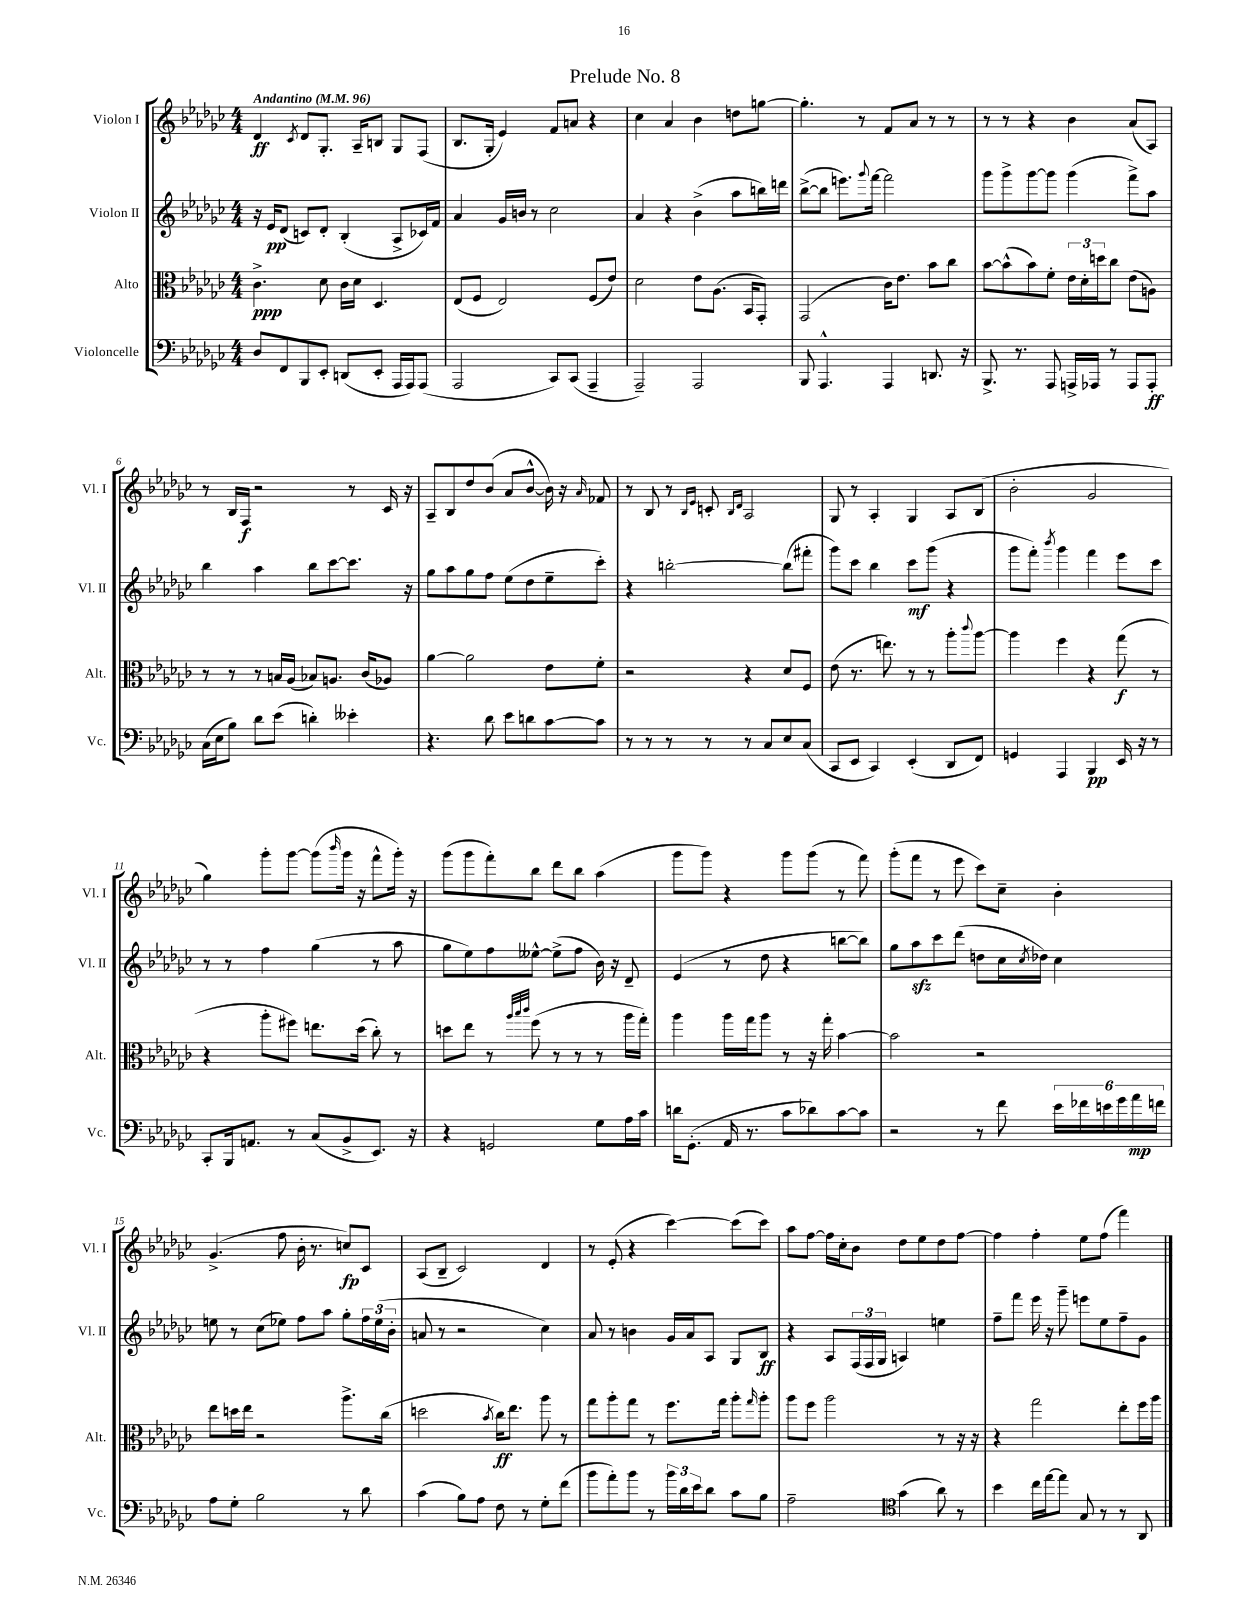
\header { title = "Prelude No. 8" }
<<
\new StaffGroup <<
\new Staff = "s0" \with { instrumentName = "Violon I" shortInstrumentName = "Vl. I" } {
    \clef treble \key ges \major \numericTimeSignature \time 4/4 \tempo "Andantino" 4 = 96
    des'4\ff \acciaccatura { ces'8 } des'8 ges8.-. aes16-- b8 ges8 f8( |
    bes8. ges16-. ees'4) f'8 a'8 r4 |
    ces''4 aes'4 bes'4 d''8 g''8~ |
    g''4.-. r8 f'8 aes'8 r8 r8 |
    r8 r8 r4 bes'4 aes'8( aes8) |
    r8 bes16 f16\f r2 r8 ces'16 r16 |
    aes8-- bes8 des''8 bes'8( aes'8 bes'8~-^ bes'16) r16 \grace { aes'16 } fes'8 |
    r8 bes8 r8 \grace { bes16 ees'16 } c'8-. \grace { bes16 des'16 } aes2 |
    ges8 r8 aes4-. ges4 aes8 bes8( |
    bes'2-. ges'2 |
    ges''4) ges'''8-. ges'''8~ ges'''8( \grace { bes'''16 } ges'''16 r16 f'''8-^ ges'''16-.) r16 |
    ges'''8( ges'''8 f'''8-.) bes''8 des'''8 bes''8 aes''4( |
    ges'''8 ges'''8) r4 ges'''8 ges'''8( r8 f'''8) |
    ges'''8-.( f'''8 r8 ees'''8 ces'''8) ces''8-- bes'4-. |
    ges'4.->( f''8 bes'16-. r8. c''8\fp) ces'8 |
    aes8( bes8-- ces'2) des'4 |
    r8 ees'8-.( r4 ces'''4~) ces'''8( ces'''8) |
    aes''8 f''8~ f''16 ces''16-. bes'8 des''8 ees''8 des''8 f''8~ |
    f''4 f''4-. ees''8 f''8( f'''4) \bar "|." |
}
\new Staff = "s1" \with { instrumentName = "Violon II" shortInstrumentName = "Vl. II" } {
    \clef treble \key ges \major \numericTimeSignature \time 4/4
    r16 ees'16\pp des'8( c'8) des'8-. bes4-.( aes8-> ces'16) f'16 |
    aes'4 ges'16 b'16 r8 ces''2 |
    aes'4 r4 bes'4->( aes''8 b''16) d'''16 |
    bes''8~->( bes''8 e'''8.) \appoggiatura { ges'''8 } f'''16~ f'''2 |
    ges'''8 ges'''8-> ges'''8~ ges'''8 ges'''4( f'''8->) aes''8 |
    bes''4 aes''4 bes''8 ces'''8~ ces'''8. r16 |
    ges''8 aes''8 ges''8 f''8 ees''8( des''8 ees''8-- ces'''8-.) |
    r4 b''2~-. b''8( fis'''8-. |
    ges'''8) ces'''8 bes''4 ces'''8\mf ges'''8( r4 |
    ges'''8 f'''8-.) \acciaccatura { bes'''8 } ges'''4 f'''4 ees'''8 ces'''8 |
    r8 r8 f''4 ges''4( r8 aes''8 |
    ges''8 ees''8) f''8 eeses''8~-^ eeses''8->( f''8 bes'16) r16 des'8-- |
    ees'4( r8 des''8 r4 b''8~ b''8) |
    ges''8 aes''8\sfz ces'''8 des'''8( d''8 ces''16 \acciaccatura { ces''8 } des''16) ces''4 |
    e''8 r8 ces''8( ees''8) f''8 aes''8 ges''8-. \tuplet 3/2 { f''16 ees''16( bes'16-. } |
    a'8 r8 r2 ces''4) |
    aes'8 r8 b'4 ges'16 aes'16 aes8 ges8 bes8\ff |
    r4 aes8 \tuplet 3/2 { f16( f16 ges16 } a4) e''4 |
    f''8-- f'''8 ees'''16 r16 ges'''8-- e'''8 ees''8 f''8-- ges'8 \bar "|." |
}
\new Staff = "s2" \with { instrumentName = "Alto" shortInstrumentName = "Alt." } {
    \clef alto \key ges \major \numericTimeSignature \time 4/4
    ces'4.->\ppp des'8 ces'16 des'16 des4. |
    ees8( f8 ees2) f8( ees'8) |
    des'2 ees'8 aes8.( bes,16 ges,8-.) |
    ges,2( ces'16) ees'8. bes'8 ces''8 |
    bes'8~ bes'8-^( bes'8) f'8-. \tuplet 3/2 { ees'16 des'16-. d''16 } ces''8 ees'8( a8) |
    r8 r8 r8 b16 aes16( bes8) a8. ces'16( aes8) |
    aes'4~ aes'2 ees'8 f'8-. |
    r2 r4 des'8 f8 |
    ees'8( r8. e''8.) r8 r8 aes''8-. \appoggiatura { ces'''8 } aes''8~ |
    aes''4 f''4 r4 ges''8\f( r8 |
    r4 aes''8-. fis''8) e''8. des''16( ces''8-.) r8 |
    d''8 ees''8 r8 \grace { aes''32 bes''32 ces'''32 } f''8( r8 r8 r8 aes''16 ges''16-.) |
    aes''4 aes''16 ges''16 aes''8 r8 r16 ges''16-. bes'4~ |
    bes'2 r2 |
    ees''8 d''16 ees''16 r2 aes''8.-> ces''16( |
    d''2 \acciaccatura { bes'8 } ces''16\ff) ees''8. aes''8 r8 |
    ges''8 aes''8-. ges''8 r8 f''8. ges''16 aes''8-. \grace { ges''16 } aes''8-. |
    aes''8 f''8 aes''2 r8 r16 r16 |
    r4 ges''2 ees''8-. f''16 aes''16 \bar "|." |
}
\new Staff = "s3" \with { instrumentName = "Violoncelle" shortInstrumentName = "Vc." } {
    \clef bass \key ges \major \numericTimeSignature \time 4/4
    des8 f,8 bes,,8 ees,8-. d,8( ees,8-. aes,,16 aes,,16) aes,,8( |
    aes,,2 ces,8) ces,8( aes,,4-- |
    aes,,2--) aes,,2 |
    bes,,8 aes,,4.-^ aes,,4 d,8. r16 |
    bes,,8.-> r8. aes,,8 a,,16-> aes,,16 r8 aes,,8 aes,,8-.\ff |
    ces16( ees16 bes8) des'8 ees'8( d'4-.) eeses'4-. |
    r4. des'8 ees'8 d'8 ces'8~ ces'8 |
    r8 r8 r8 r8 r8 ces8 ees8 ces8( |
    ces,8 ees,8 ces,4) ees,4-.( des,8 f,8) |
    g,4 aes,,4 bes,,4\pp ees,16 r16 r8 |
    ces,8-. bes,,16 a,8. r8 ces8( bes,8-> ees,8.) r16 |
    r4 g,2 ges8 aes16 ces'16 |
    d'16 ges,8.-.( aes,16 r8. ces'8 des'8) ces'8~ ces'8 |
    r2 r8 f'8 \tuplet 6/4 { ees'16 fes'16 e'16 ges'16 aes'16\mp f'16 } |
    aes8 ges8-. bes2 r8 des'8 |
    ces'4( bes8) aes8 f8 r8 ges8-. f'8( |
    bes'8 aes'8-.) bes'8 r8 \tuplet 3/2 { bes'16 des'16 ees'16 } des'8 ces'8 bes8 |
    aes2-- \clef tenor ges'4( aes'8) r8 |
    bes'4 ces''16 ees''16~ ees''8 ges8 r8 r8 aes,8 \bar "|." |
}
>>
>>
